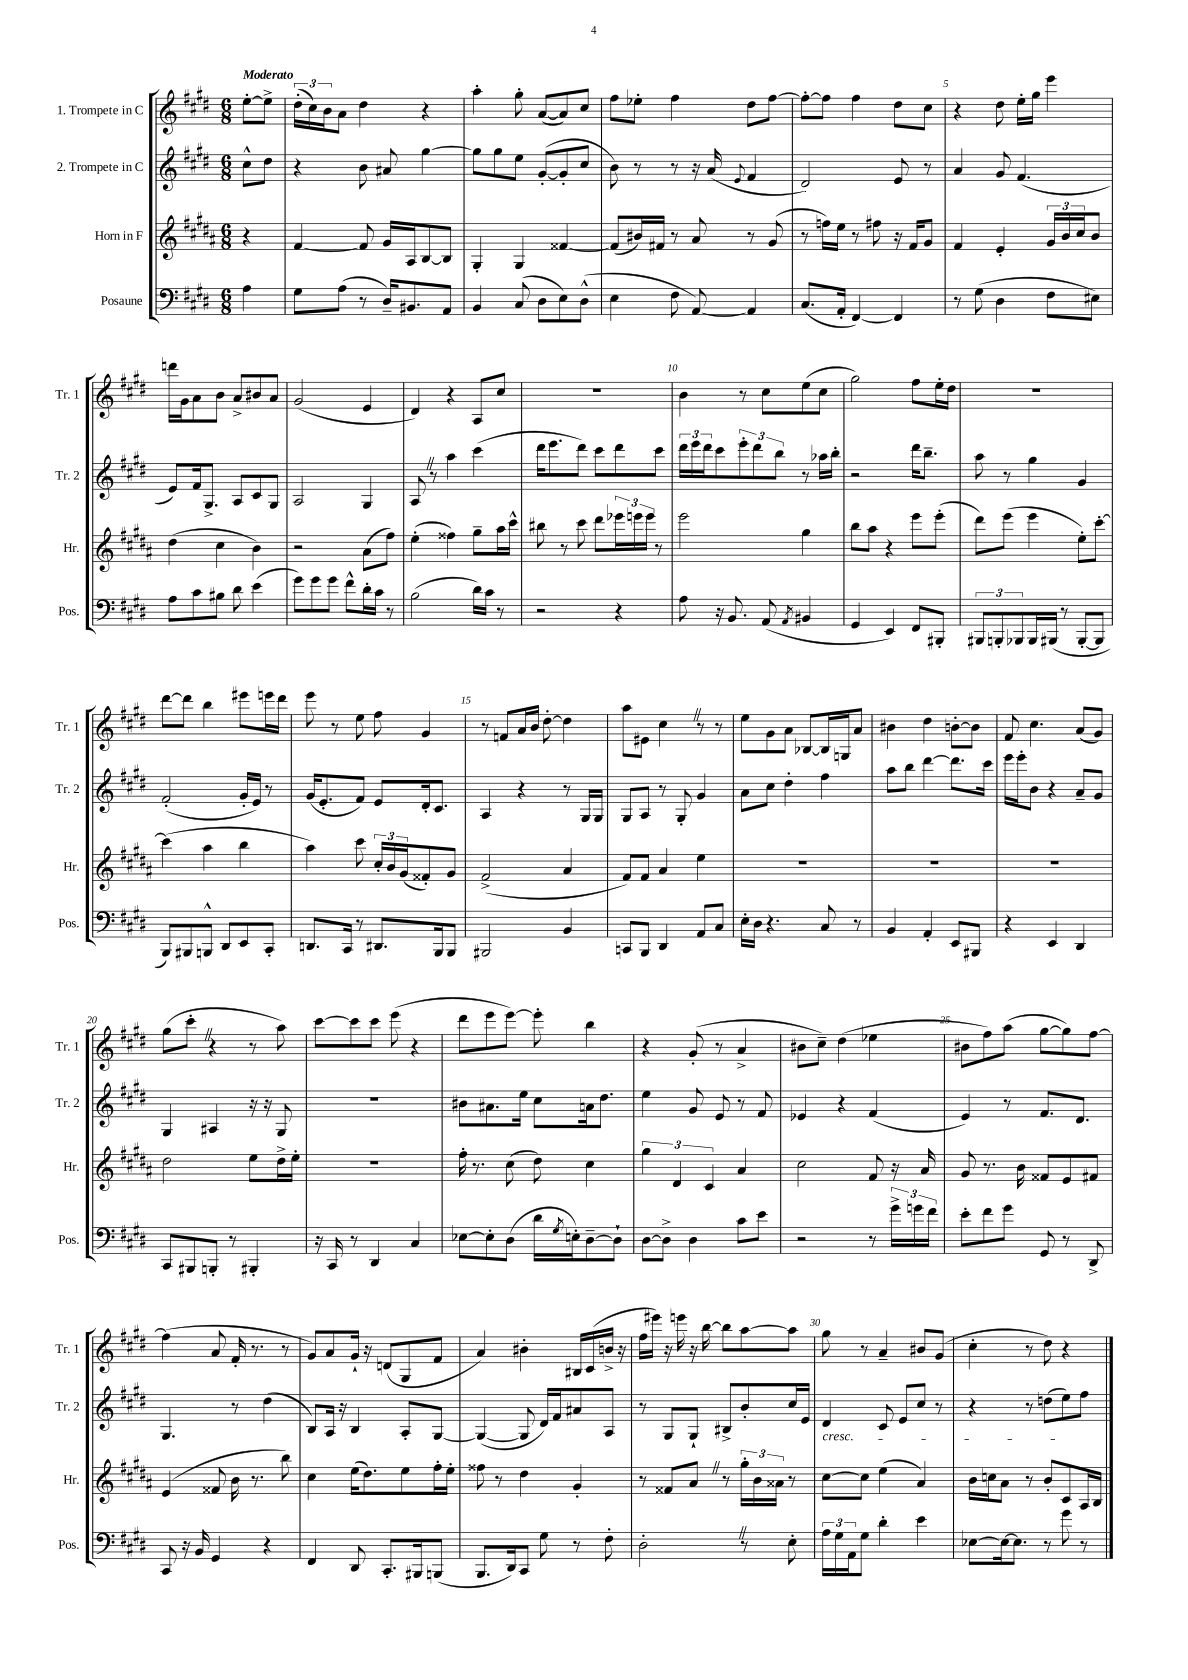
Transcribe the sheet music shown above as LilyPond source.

<<
\new StaffGroup <<
\new Staff = "s0" \with { instrumentName = "1. Trompete in C" shortInstrumentName = "Tr. 1" } {
    \clef treble \key e \major \numericTimeSignature \time 6/8 \partial 4 \tempo "Moderato"
    e''8~-. e''8-> |
    \tuplet 3/2 { dis''16-.( cis''16) b'16 } a'8 dis''4 r4 |
    a''4-. gis''8-. a'8~( a'8) cis''8 |
    fis''8 ees''8-. fis''4 dis''8 fis''8~ |
    fis''8~-. fis''8 fis''4 dis''8 cis''8 |
    r4 dis''8 e''16-. gis''16 e'''4 |
    d'''16 gis'16 a'8 b'8 a'8-> bis'8 a'8 |
    gis'2( e'4 |
    dis'4) r4 a8 cis''8 |
    R2. |
    b'4 r8 cis''8 e''8( cis''8 |
    gis''2) fis''8 e''16-. dis''16 |
    R2. |
    dis'''8~ dis'''8 b''4 eis'''8 e'''16 dis'''16 |
    e'''8 r8 e''8 fis''8 gis'4 |
    r8 f'8 a'16 b'16 dis''8~-. dis''4 |
    a''8 eis'8 cis''4 \once \override BreathingSign.text = \markup { \musicglyph "scripts.caesura.straight" } \breathe r8 r8 |
    e''8 gis'8 a'8 bes8~ bes16 g16 a'8 |
    bis'4 dis''4 b'8~-. b'8 |
    fis'8 cis''4. a'8( gis'8) |
    gis''8( cis'''8-. \once \override BreathingSign.text = \markup { \musicglyph "scripts.caesura.straight" } \breathe r4 r8 a''8) |
    cis'''8~ cis'''8 cis'''8 e'''8( r4 |
    dis'''8 e'''8 e'''8~) e'''8-. b''4 |
    r4 gis'8-.( r8 a'4-> |
    bis'8 cis''8--) dis''4( ees''4 |
    bis'8 fis''8) a''8( gis''8~ gis''8) fis''8~ |
    fis''4( a'8 fis'16-. r8. r8 |
    gis'8) a'8 gis'16-! r16 d'8( gis8 fis'8 |
    a'4) bis'4-. bis16 cis'16( b'16-> r16 |
    fis''16 eis'''16) r16 e'''16 r16 b''16~ b''8 a''8~ a''8 |
    gis''8 r8 a'4-- bis'8 gis'8( |
    cis''4-. r8 dis''8) r4 \bar "|." |
}
\new Staff = "s1" \with { instrumentName = "2. Trompete in C" shortInstrumentName = "Tr. 2" } {
    \clef treble \key e \major \numericTimeSignature \time 6/8 \partial 4
    cis''8-^ dis''8 |
    r4 b'8 ais'8 gis''4~ |
    gis''8 gis''8 e''8 gis'8~-.( gis'8-. cis''8 |
    b'8) r8 r8 r16 a'16( \appoggiatura { e'8 } fis'4 |
    dis'2) e'8 r8 |
    a'4 gis'8 fis'4.( |
    e'8) fis'16 gis8.-> a8 cis'8 gis8 |
    a2 gis4 |
    a8 \once \override BreathingSign.text = \markup { \musicglyph "scripts.caesura.straight" } \breathe r8 a''4 cis'''4( |
    dis'''16 e'''8. dis'''8) cis'''8 dis'''8 cis'''8 |
    \tuplet 3/2 { dis'''16 e'''16 dis'''16 } cis'''8 \tuplet 3/2 { e'''8-. dis'''8 b''8 } r8 aes''16 b''16-. |
    r2 dis'''16 b''8.-- |
    a''8 r8 gis''4 gis'4 |
    fis'2-.( gis'16-. e'16) r8 |
    gis'16( e'8.-. fis'8) e'8 dis'16-. cis'8. |
    a4 r4 r8 gis16 gis16 |
    gis8 a8 r8 gis8-. gis'4 |
    a'8 cis''8 dis''4-. fis''4 |
    a''8 b''8 dis'''4~ dis'''8. cis'''16 |
    e'''16 e'''16-. b'8 r4 a'8-- gis'8 |
    gis4 ais4 r16 r16 gis8 |
    R2. |
    bis'8 ais'8. e''16 cis''8 a'16 dis''8. |
    e''4 gis'8 e'8 r8 fis'8 |
    ees'4 r4 fis'4( |
    e'4) r8 fis'8. dis'8. |
    gis4. r8 dis''4( |
    b8) a16 r16 b4 a8-. gis8~ |
    gis4~( gis8 dis'16) fis'16 ais'8 a8 |
    r8 gis8 gis8-! bis8-> b'8-. cis''16 e'16 |
    dis'4\cresc cis'8 e'8 cis''8 r8 |
    r4 r8 d''8( e''8\!) fis''8 \bar "|." |
}
\new Staff = "s2" \with { instrumentName = "Horn in F" shortInstrumentName = "Hr." } {
    \clef treble \key b \major \numericTimeSignature \time 6/8 \partial 4
    r4 |
    fis'4~ fis'8 gis'16 ais16 b8~ b8 |
    gis4-. gis4 fisis'4~ |
    fisis'8( bis'16) fis'16 r8 ais'8 r8 gis'8( |
    r8 f''16) e''16 r8 fis''8 r16 fis'16 gis'8 |
    fis'4 e'4-. \tuplet 3/2 { gis'16 b'16 cis''16 } b'8 |
    dis''4( cis''4 b'4) |
    r2 ais'8( fis''8) |
    e''4-.( fisis''4) gis''8-- ais''16 cis'''16-^ |
    bis''8 r8 cis'''8 dis'''8 \tuplet 3/2 { ees'''16 e'''16 e'''16 } r8 |
    e'''2 gis''4 |
    b''8 ais''8 r4 e'''8 e'''8-.( |
    dis'''8) e'''8( e'''4 e''8-.) cis'''8~-. |
    cis'''4( ais''4 b''4 |
    ais''4) cis'''8 \tuplet 3/2 { cis''16-. b'16 gis'16( } fisis'8-.) gis'8 |
    fis'2->( ais'4 |
    fis'8) fis'8 ais'4 e''4 |
    R2. |
    R2. |
    R2. |
    dis''2 e''8 dis''16-> e''16-. |
    R2. |
    fis''16-. r8. cis''8( dis''8) cis''4 |
    \tuplet 3/2 { gis''4 dis'4 cis'4 } ais'4 |
    cis''2 fis'8 r16 ais'16 |
    gis'8 r8. b'16 fisis'8 e'8 fis'8 |
    e'4( fisis'8 b'16 r8. b''8) |
    cis''4 e''16( dis''8.) e''8 fis''16-. e''16-. |
    fisis''8 r8 dis''4 gis'4-. |
    r8 fisis'8 ais'8 \once \override BreathingSign.text = \markup { \musicglyph "scripts.caesura.straight" } \breathe r8 \tuplet 3/2 { gis''16-. b'16 aisis'16 } r8 |
    cis''8~ cis''8 e''4( ais'4) |
    b'16 c''16 ais'8 r8 b'8-. cis'8 ais16 b16 \bar "|." |
}
\new Staff = "s3" \with { instrumentName = "Posaune" shortInstrumentName = "Pos." } {
    \clef bass \key e \major \numericTimeSignature \time 6/8 \partial 4
    a4 |
    gis8 a8( r8 dis16--) bis,8. a,8 |
    b,4 cis8( dis8 e8) dis8-^( |
    e4 fis8 a,8~) a,4 |
    cis8.( a,16-. fis,4~) fis,4 |
    r8 gis8( dis4 fis8 eis8) |
    a8 cis'8 bis8 dis'8 e'4( |
    gis'8) gis'8 gis'8 fis'8-^ dis'16-. cis'16 r8 |
    b2( dis'16) cis'16 r8 |
    r2 r4 |
    a8 r16 b,8. a,8( \acciaccatura { a,8 } bis,4 |
    gis,4 e,4) fis,8 bis,,8-. |
    \tuplet 3/2 { bis,,8 b,,8-. bes,,8 } bes,,16 bis,,16( r8 bis,,8~-. bis,,8 |
    b,,8) bis,,8 b,,8-^ dis,8 e,8 cis,8-. |
    d,8. cis,16 r8 dis,8. b,,16 b,,8 |
    bis,,2 b,4 |
    c,8 b,,8 dis,4 a,8 cis8 |
    e16-. dis16 r4. cis8 r8 |
    b,4 a,4-. e,8 bis,,8 |
    r4 e,4 dis,4 |
    cis,8 bis,,8 b,,8-. r8 bis,,4-. |
    r16 cis,16 r8 dis,4 cis4 |
    ees8~ ees8-. dis8( dis'16 \acciaccatura { gis8 } e16-.) dis8~-- dis8-! |
    dis8~ dis8-> dis4 cis'8 e'8 |
    r2 r8 \tuplet 3/2 { gis'16-> g'16 fis'16 } |
    e'8-. fis'8 gis'8 gis,8 r8 dis,8-> |
    cis,8 r16 b,16 gis,4 r4 |
    fis,4 dis,8 cis,8.-. bis,,16 b,,8( |
    b,,8. dis,16) cis,8 gis8 r8 fis8-. |
    dis2-. \once \override BreathingSign.text = \markup { \musicglyph "scripts.caesura.straight" } \breathe r8 e8-. |
    \tuplet 3/2 { a16 gis16 a,16 } gis8 dis'4-. e'4 |
    ees8~ ees16~ ees8. r8 gis'8 r8 \bar "|." |
}
>>
>>
\layout { \context { \Score \override BarNumber.break-visibility = ##(#f #t #t) barNumberVisibility = #(every-nth-bar-number-visible 5) } }
